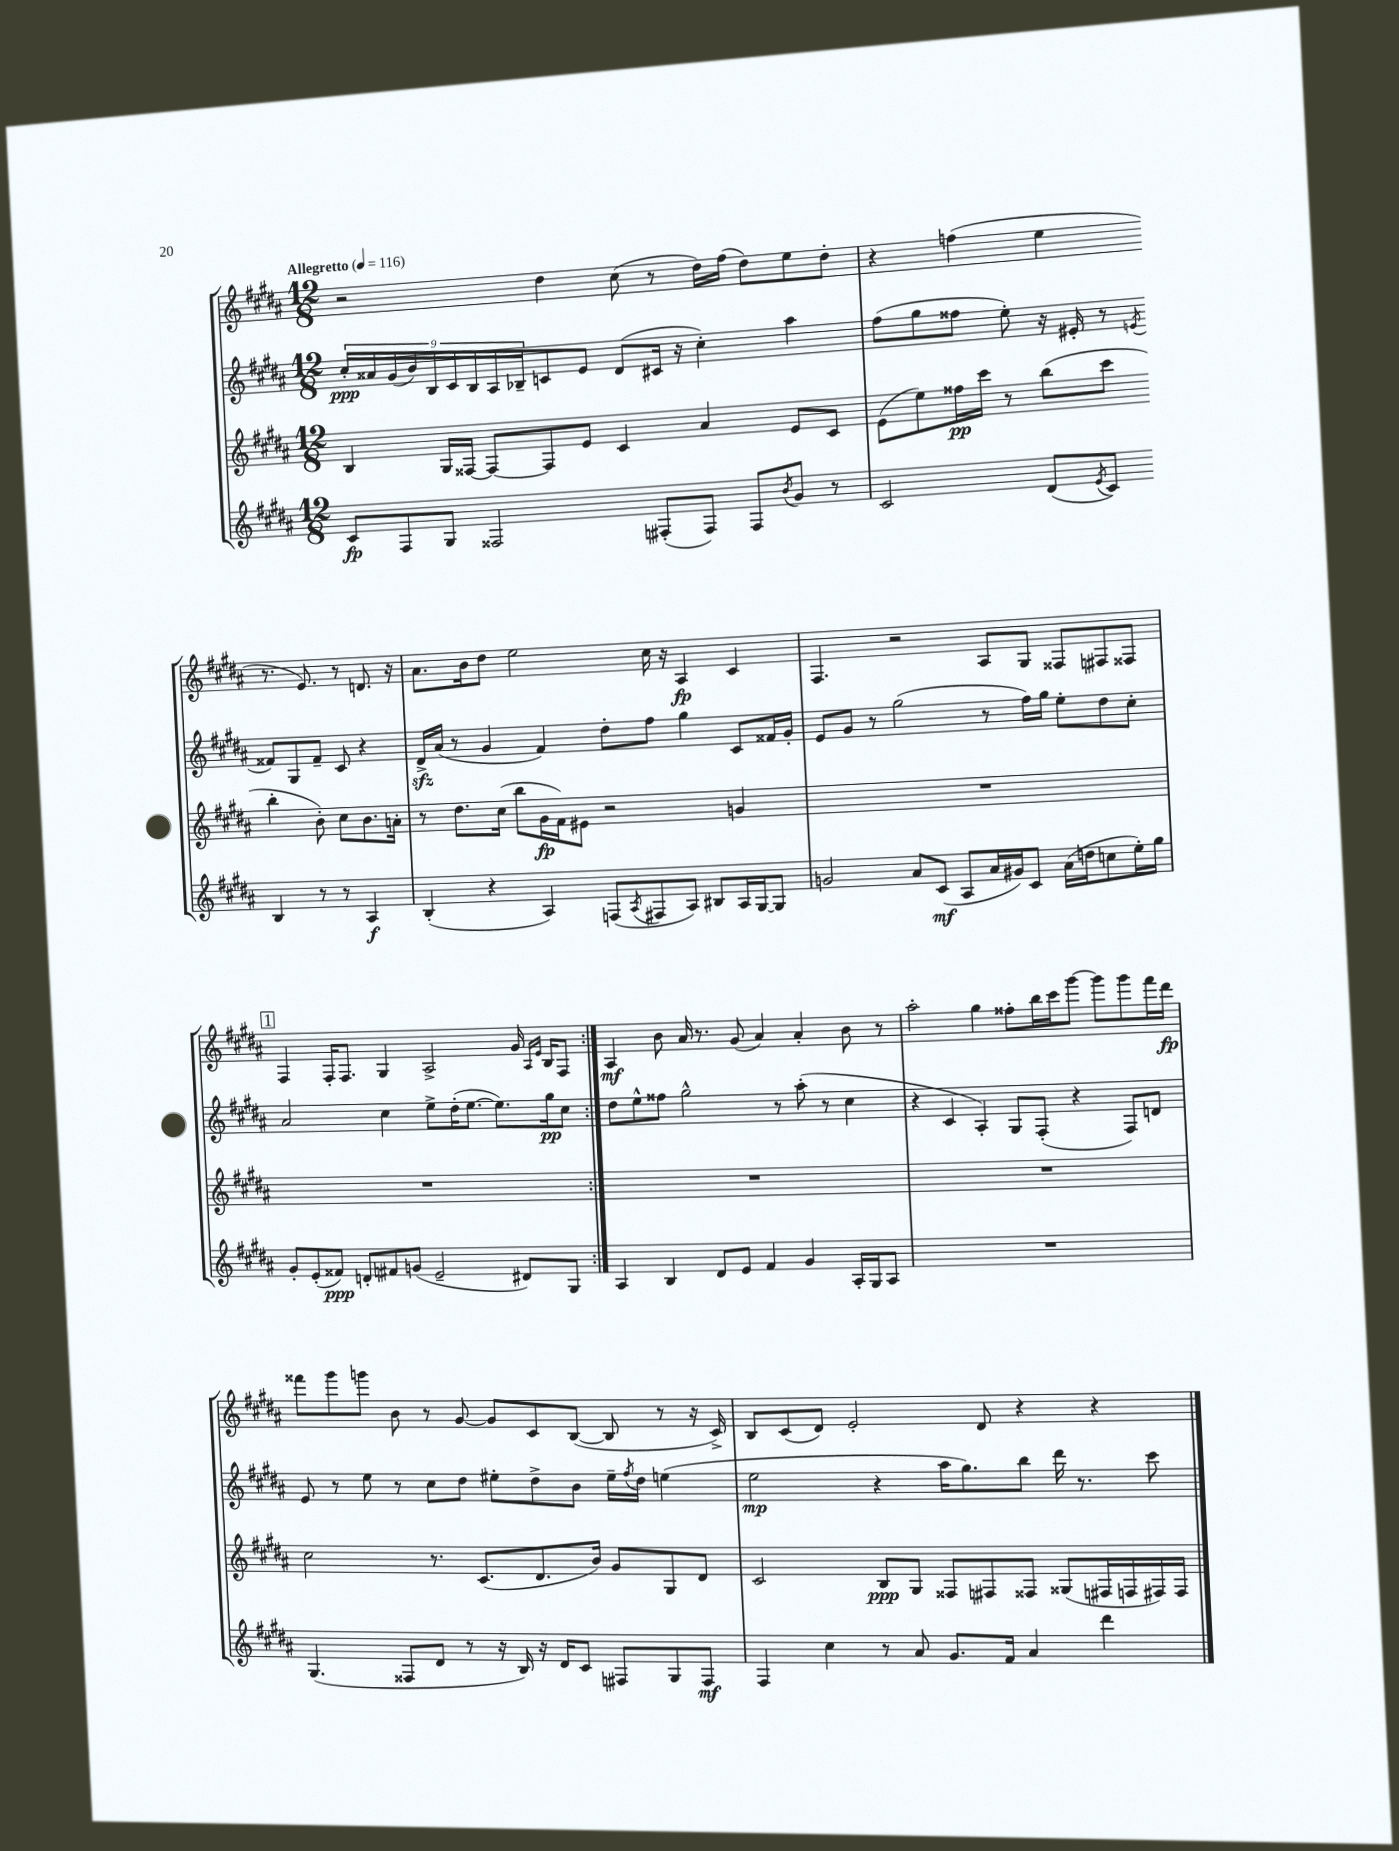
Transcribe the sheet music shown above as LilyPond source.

<<
\new StaffGroup <<
\new Staff = "s0" {
    \clef treble \key b \major \numericTimeSignature \time 12/8 \tempo "Allegretto" 4 = 116
    \repeat volta 2 { r2 dis''4 cis''8( r8 dis''16) fis''16( dis''8) e''8 dis''8-. |
    r4 f''4( e''4 r8. e'8.) r8 d'8. r16 |
    ais'8. b'16 dis''8 e''2 cis''16 r16 ais4\fp cis'4 |
    fis4. r2 ais8 gis8 fisis8 fis8 fisis8 |
    \mark \markup { \box "1" } fis4 fis16-. fis8. gis4 ais2-> gis'16 \grace { ais16 e'16 } b16 fis8 | }
    ais4\mf b'8 ais'16 r8. gis'8( ais'4) ais'4-. b'8 r8 |
    ais''2-. gis''4 fisis''8-. b''16 cis'''16 gis'''8~ gis'''8 gis'''8 fis'''16 dis'''16\fp |
    fisis'''8 gis'''8 g'''8 b'8 r8 gis'8~ gis'8 cis'8 b8~( b8 r8 r16 cis'16->) |
    b8 cis'8( dis'8) e'2-. dis'8 r4 r4 \bar "|." |
}
\new Staff = "s1" {
    \clef treble \key b \major \numericTimeSignature \time 12/8
    \repeat volta 2 { \tuplet 9/8 { cis''16-.\ppp aisis'16 gis'16( b'16) b16 cis'16 b16 ais16 bes16-- } c'8 e'8 dis'8( cis'16 r16 cis''4-.) ais''4 |
    fis''8( gis''8 fisis''8 e''8-.) r16 eis'16-. r8 \acciaccatura { e'8 } fisis'8 gis8 fisis'8-- cis'8 r4 |
    dis'16->\sfz ais'16( r8 gis'4 fis'4) dis''8-. fis''8 gis''4 cis'8 fisis'16 gis'16-. |
    e'8 gis'8 r8 gis''2( r8 fis''16) gis''16 e''8-. dis''8 cis''8-. |
    \mark \markup { \box "1" } ais'2 cis''4 e''8-> dis''16-.( e''8.~ e''8.) gis''16\pp cis''8 | }
    dis''8 e''8-^ fisis''8 gis''2-^ r8 ais''8-.( r8 cis''4 |
    r4 cis'4 ais4-.) gis8 fis8-.( r4 fis8) d'8 |
    e'8 r8 e''8 r8 cis''8 dis''8 eis''8-. dis''8-> b'8 eis''16-- \acciaccatura { fis''8 } dis''16 e''4( |
    e''2\mp r4 ais''16 gis''8.) b''8 dis'''16 r8. cis'''8 \bar "|." |
}
\new Staff = "s2" {
    \clef treble \key b \major \numericTimeSignature \time 12/8
    \repeat volta 2 { b4 gis16 fisis16~ fisis8~ fisis8 e'8 cis'4 ais'4 e'8 cis'8 |
    e'8( e''8) fisis''16\pp cis'''16 r8 b''8( cis'''8 b''4-. b'8-.) cis''8 b'8. a'16-. |
    r8 dis''8. cis''16( b''8 gis'16\fp fis'16) eis'8 r2 g'4 |
    R1. |
    \mark \markup { \box "1" } R1. | }
    R1. |
    R1. |
    cis''2 r8. cis'8.( dis'8. b'16) gis'8 gis8 dis'8 |
    cis'2 b8\ppp gis8 fisis8 fis8 fisis8 gisis8( fis16 f16 fis16) fis16 \bar "|." |
}
\new Staff = "s3" {
    \clef treble \key b \major \numericTimeSignature \time 12/8
    \repeat volta 2 { cis'8\fp fis8 gis8 fisis2 fis8-.( fis8) fis8 \acciaccatura { b'8 } gis'8 r8 |
    cis'2 dis'8( \acciaccatura { e'8 } cis'8) b4 r8 r8 ais4\f |
    b4-.( r4 ais4) f8( \acciaccatura { ais8 } fis8 ais8) bis8 ais16 gis16~ gis8 |
    g'2 ais'8 cis'8\mf( ais8 ais'16 gis'16) cis'8 ais'16( d''16 c''8 e''16-.) gis''16 |
    \mark \markup { \box "1" } gis'8-. e'8-.( fisis'8\ppp) d'8-. fis'8 g'8( e'2-- dis'8) gis8 | }
    ais4 b4 dis'8 e'8 fis'4 gis'4 ais16-. gis16 ais8 |
    R1. |
    gis4.( fisis8 dis'8 r8 r16 b16) r16 dis'16 cis'8 fis8 gis8 fis8\mf |
    fis4 cis''4 r8 ais'8 gis'8. fis'16 ais'4 dis'''4 \bar "|." |
}
>>
>>
\layout { \context { \Score \remove "Bar_number_engraver" } }
